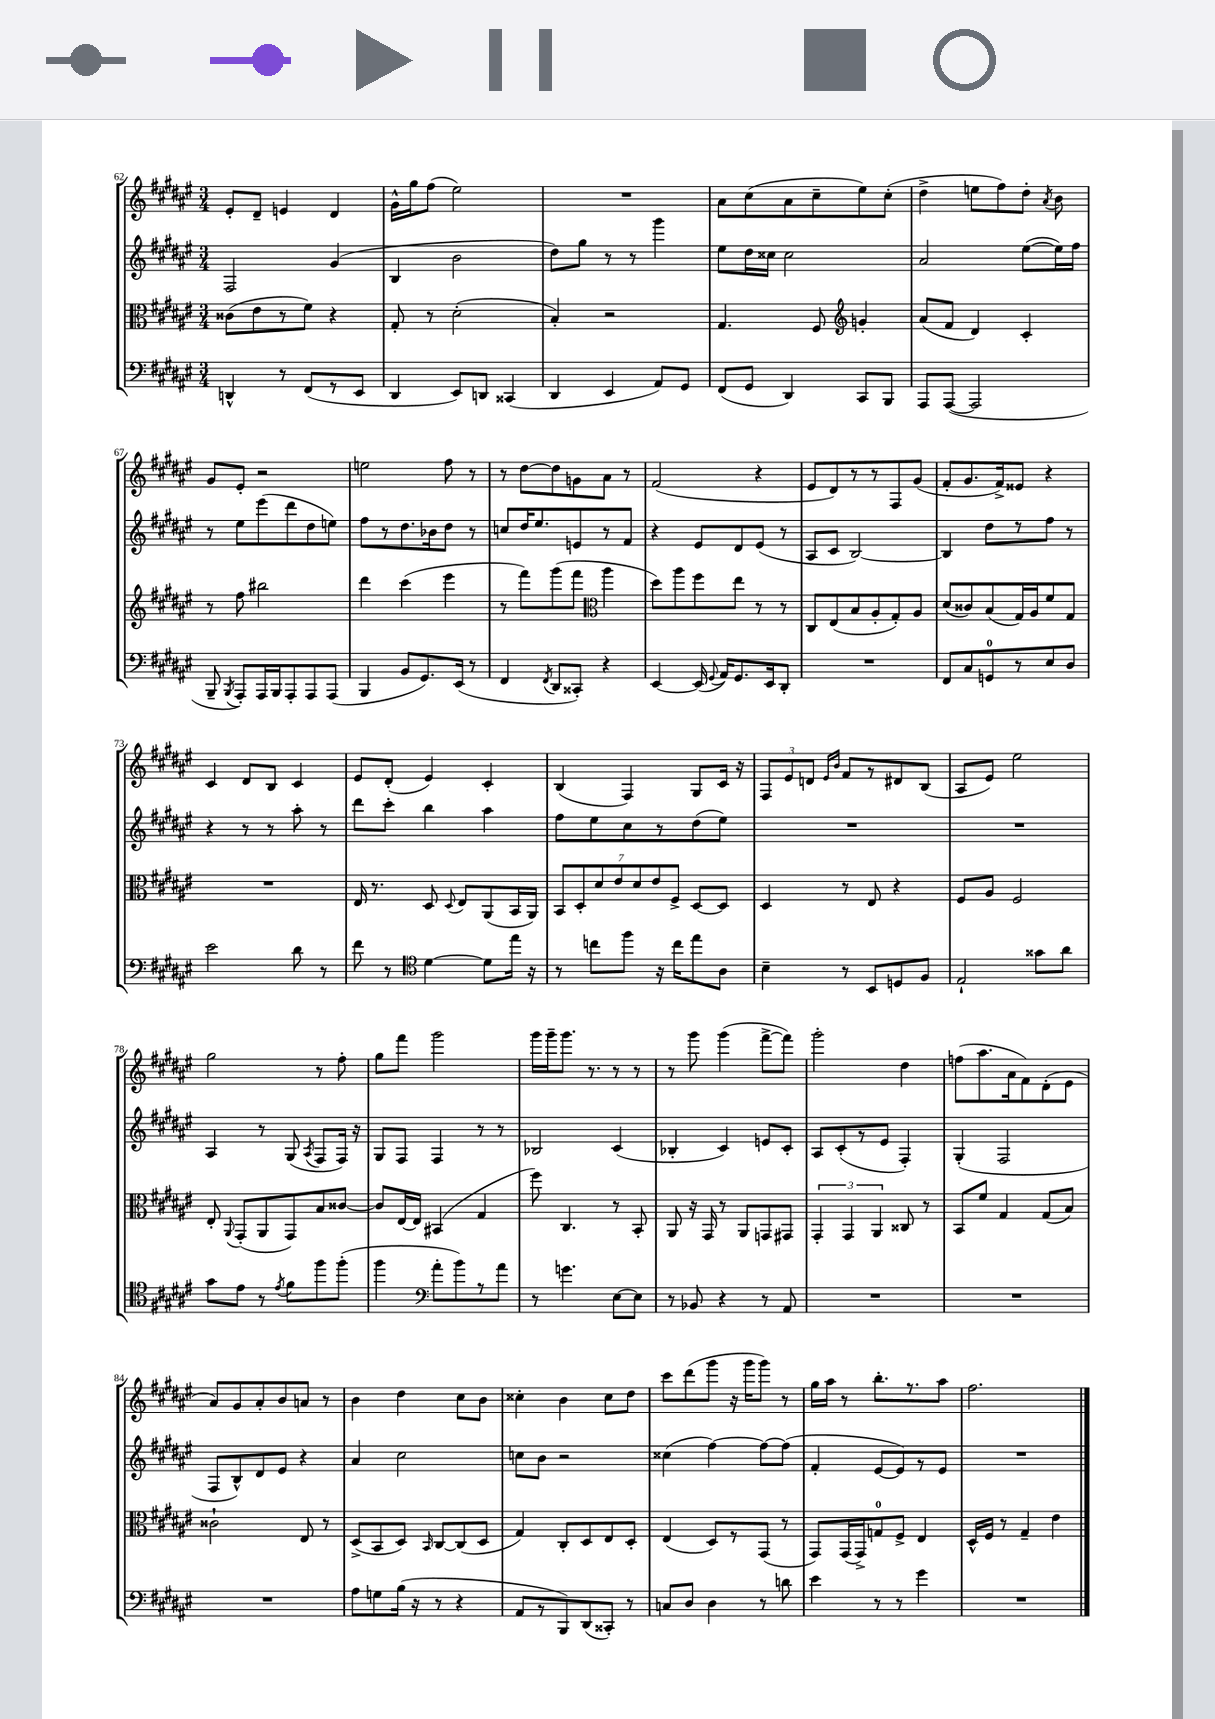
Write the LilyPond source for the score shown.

<<
\new StaffGroup <<
\new Staff = "s0" {
    \clef treble \key fis \major \numericTimeSignature \time 3/4
    \autoBeamOff eis'8[-. dis'8]-- e'4 dis'4 |
    gis'16[-^ gis''16 fis''8]( eis''2) |
    R2. |
    ais'8[ cis''8( ais'8 cis''8-- eis''8) cis''8]-.( |
    dis''4-> e''8[ fis''8) dis''8]-. \acciaccatura { ais'8 } b'8 |
    gis'8[ eis'8]-. r2 |
    e''2 fis''8 r8 |
    r8 dis''8[~ dis''8 g'8 ais'8] r8 |
    fis'2( r4 |
    eis'8[ dis'8) r8 r8 fis8 gis'8]( |
    fis'8[-. gis'8. fis'16->) eisis'8] r4 |
    cis'4 dis'8[ b8] cis'4 |
    eis'8[ dis'8]-.( eis'4) cis'4-. |
    b4( fis4) gis8[ cis'16] r16 |
    \tuplet 3/2 { fis8[ eis'8 d'8] } \grace { eis'16[ b'16] } fis'8[ r8 dis'8 b8]( |
    ais8[ eis'8]) eis''2 |
    gis''2 r8 fis''8-. |
    gis''8[ fis'''8] gis'''2 |
    gis'''16[ gis'''16-- gis'''8.] r8. r8 r8 |
    r8 gis'''8 gis'''4( fis'''8[~-> fis'''8]) |
    gis'''2-. dis''4 |
    f''8[( ais''8. ais'16 fis'8) dis'8-.( eis'8] |
    ais'8[) gis'8 ais'8-. b'8 a'8] r8 |
    b'4 dis''4 cis''8[ b'8] |
    cisis''4-. b'4 cisis''8[ dis''8] |
    cis'''8[ dis'''8( gis'''8] r16 gis'''16[ gis'''8]) r8 |
    gis''16[ ais''16] r8 b''8.[-. r8. ais''8] |
    fis''2. \bar "|." |
}
\new Staff = "s1" {
    \clef treble \key fis \major \numericTimeSignature \time 3/4
    \autoBeamOff fis2 gis'4( |
    b4 b'2 |
    dis''8[) gis''8] r8 r8 gis'''4 |
    eis''8[ dis''16 cisis''16] cisis''2 |
    ais'2 eis''8[~( eis''16) fis''16] |
    r8 eis''8[ eis'''8( dis'''8 dis''8 e''8]) |
    fis''8[ r8 dis''8. bes'16 dis''8] r8 |
    c''8[ dis''16 eis''8. e'8 r8 fis'8] |
    r4 eis'8[ dis'8 eis'8]( r8 |
    ais8[ cis'8] b2~) |
    b4 dis''8[ r8 fis''8] r8 |
    r4 r8 r8 ais''8-. r8 |
    dis'''8[ cis'''8]-. b''4 ais''4 |
    fis''8[ eis''8 cis''8 r8 dis''8( eis''8]) |
    R2. |
    R2. |
    ais4 r8 gis8( \acciaccatura { ais8 } fis8[ fis16]) r16 |
    gis8[ fis8] fis4 r8 r8 |
    bes2 cis'4( |
    bes4-. cis'4) e'8[ cis'8]-. |
    ais8[ cis'8-.( r8 eis'8] fis4-.) |
    gis4-.( fis2 |
    fis8[ b8-^) dis'8 eis'8] r4 |
    ais'4 cis''2 |
    c''8[ b'8] r2 |
    cisis''4( fis''4~) fis''8[~ fis''8]( |
    fis'4-. eis'8[~ eis'8) r8 eis'8] |
    R2. \bar "|." |
}
\new Staff = "s2" {
    \clef alto \key fis \major \numericTimeSignature \time 3/4
    \autoBeamOff cisis'8[( eis'8 r8 fis'8]) r4 |
    gis8-. r8 dis'2-.( |
    b4-.) r2 |
    gis4. fis8 \clef treble g'4-. |
    ais'8[( fis'8] dis'4) cis'4-. |
    r8 fis''8 bis''2 |
    dis'''4 cis'''4( eis'''4 |
    r8 fis'''8[) gis'''8( fis'''8] \clef alto ais''4 |
    dis''8[) ais''8 fis''8 eis''8] r8 r8 |
    cis8[ eis8( b8 ais8-. gis8-.) ais8] |
    dis'8[( cisis'8) b8( gis16) ais16 fis'8 gis8] |
    R2. |
    eis16 r8. dis8 \appoggiatura { dis8 } eis8[ ais,8( b,16 ais,16]) |
    \tuplet 7/4 { b,8[ dis8-. dis'8 eis'8 dis'8 eis'8 fis8]-> } dis8[~ dis8] |
    dis4 r8 eis8 r4 |
    fis8[ ais8] fis2 |
    eis8-. \appoggiatura { ais,8 } gis,8[-.( ais,8 gis,8) b8 cisis'8]~ |
    cisis'8[ eis16~ eis16] bis,4( gis4 |
    fis''8) cis4. r8 b,8-. |
    ais,8 r16 gis,16 r8 ais,8[ g,8 gis,8] |
    \tuplet 3/2 { gis,4-. gis,4 ais,4 } cisis8 r8 |
    b,8[ fis'8] gis4 gis8[( b8]) |
    cisis'2-! eis8 r8 |
    dis8[->( b,8 dis8]) \grace { b,16 } cis8[~ cis8( dis8] |
    gis4) cis8[-. dis8 eis8 dis8]-. |
    eis4( dis8[) r8 gis,8]( r8 |
    gis,8[) gis,16( gis,16->) g8-0 fis8]-> eis4 |
    dis16[-^ fis16] r8 gis4-- eis'4 \bar "|." |
}
\new Staff = "s3" {
    \clef bass \key fis \major \numericTimeSignature \time 3/4
    \autoBeamOff d,4-^ r8 fis,8[( r8 eis,8] |
    dis,4 eis,8[) d,8] cisis,4( |
    dis,4 eis,4 ais,8[) gis,8] |
    fis,8[( gis,8] dis,4) cis,8[ b,,8] |
    ais,,8[ ais,,8]~( ais,,2 |
    b,,8-- \acciaccatura { b,,8 } ais,,8[-.) ais,,16 b,,16 ais,,8-. ais,,8 ais,,8]( |
    b,,4 b,8[ gis,8.) eis,16]( r8 |
    fis,4 \acciaccatura { fis,8 } dis,8[ cisis,8]-.) r4 |
    eis,4~ eis,16( \appoggiatura { gis,8 } ais,16[) gis,8. eis,16 dis,8]-. |
    R2. |
    fis,8[ cis8 g,8-0 r8 eis8 dis8] |
    eis'2 dis'8 r8 |
    fis'8 r8 \clef tenor dis'4~ dis'8[ eis''16] r16 |
    r8 c''8[ fis''8] r16 c''16[ eis''8 ais8] |
    b4-- r8 b,8[ d8 fis8] |
    eis2-! gisis'8[ ais'8] |
    gis'8[ eis'8] r8 \acciaccatura { eis'8 } fis'8[ fis''8 fis''8]-.( |
    fis''4 \clef bass ais'8[-. b'8) r8 ais'8] |
    r8 g'4. eis8[~ eis8] |
    r8 bes,8 r4 r8 ais,8 |
    R2. |
    R2. |
    R2. |
    ais8[ g8 b16]( r16 r8 r4 |
    ais,8[ r8 b,,8) dis,8( cisis,8]-.) r8 |
    c8[ dis8] dis4 r8 d'8 |
    eis'4 r8 r8 gis'4 |
    R2. \bar "|." |
}
>>
>>
\layout { \context { \Score currentBarNumber = #62 } }
